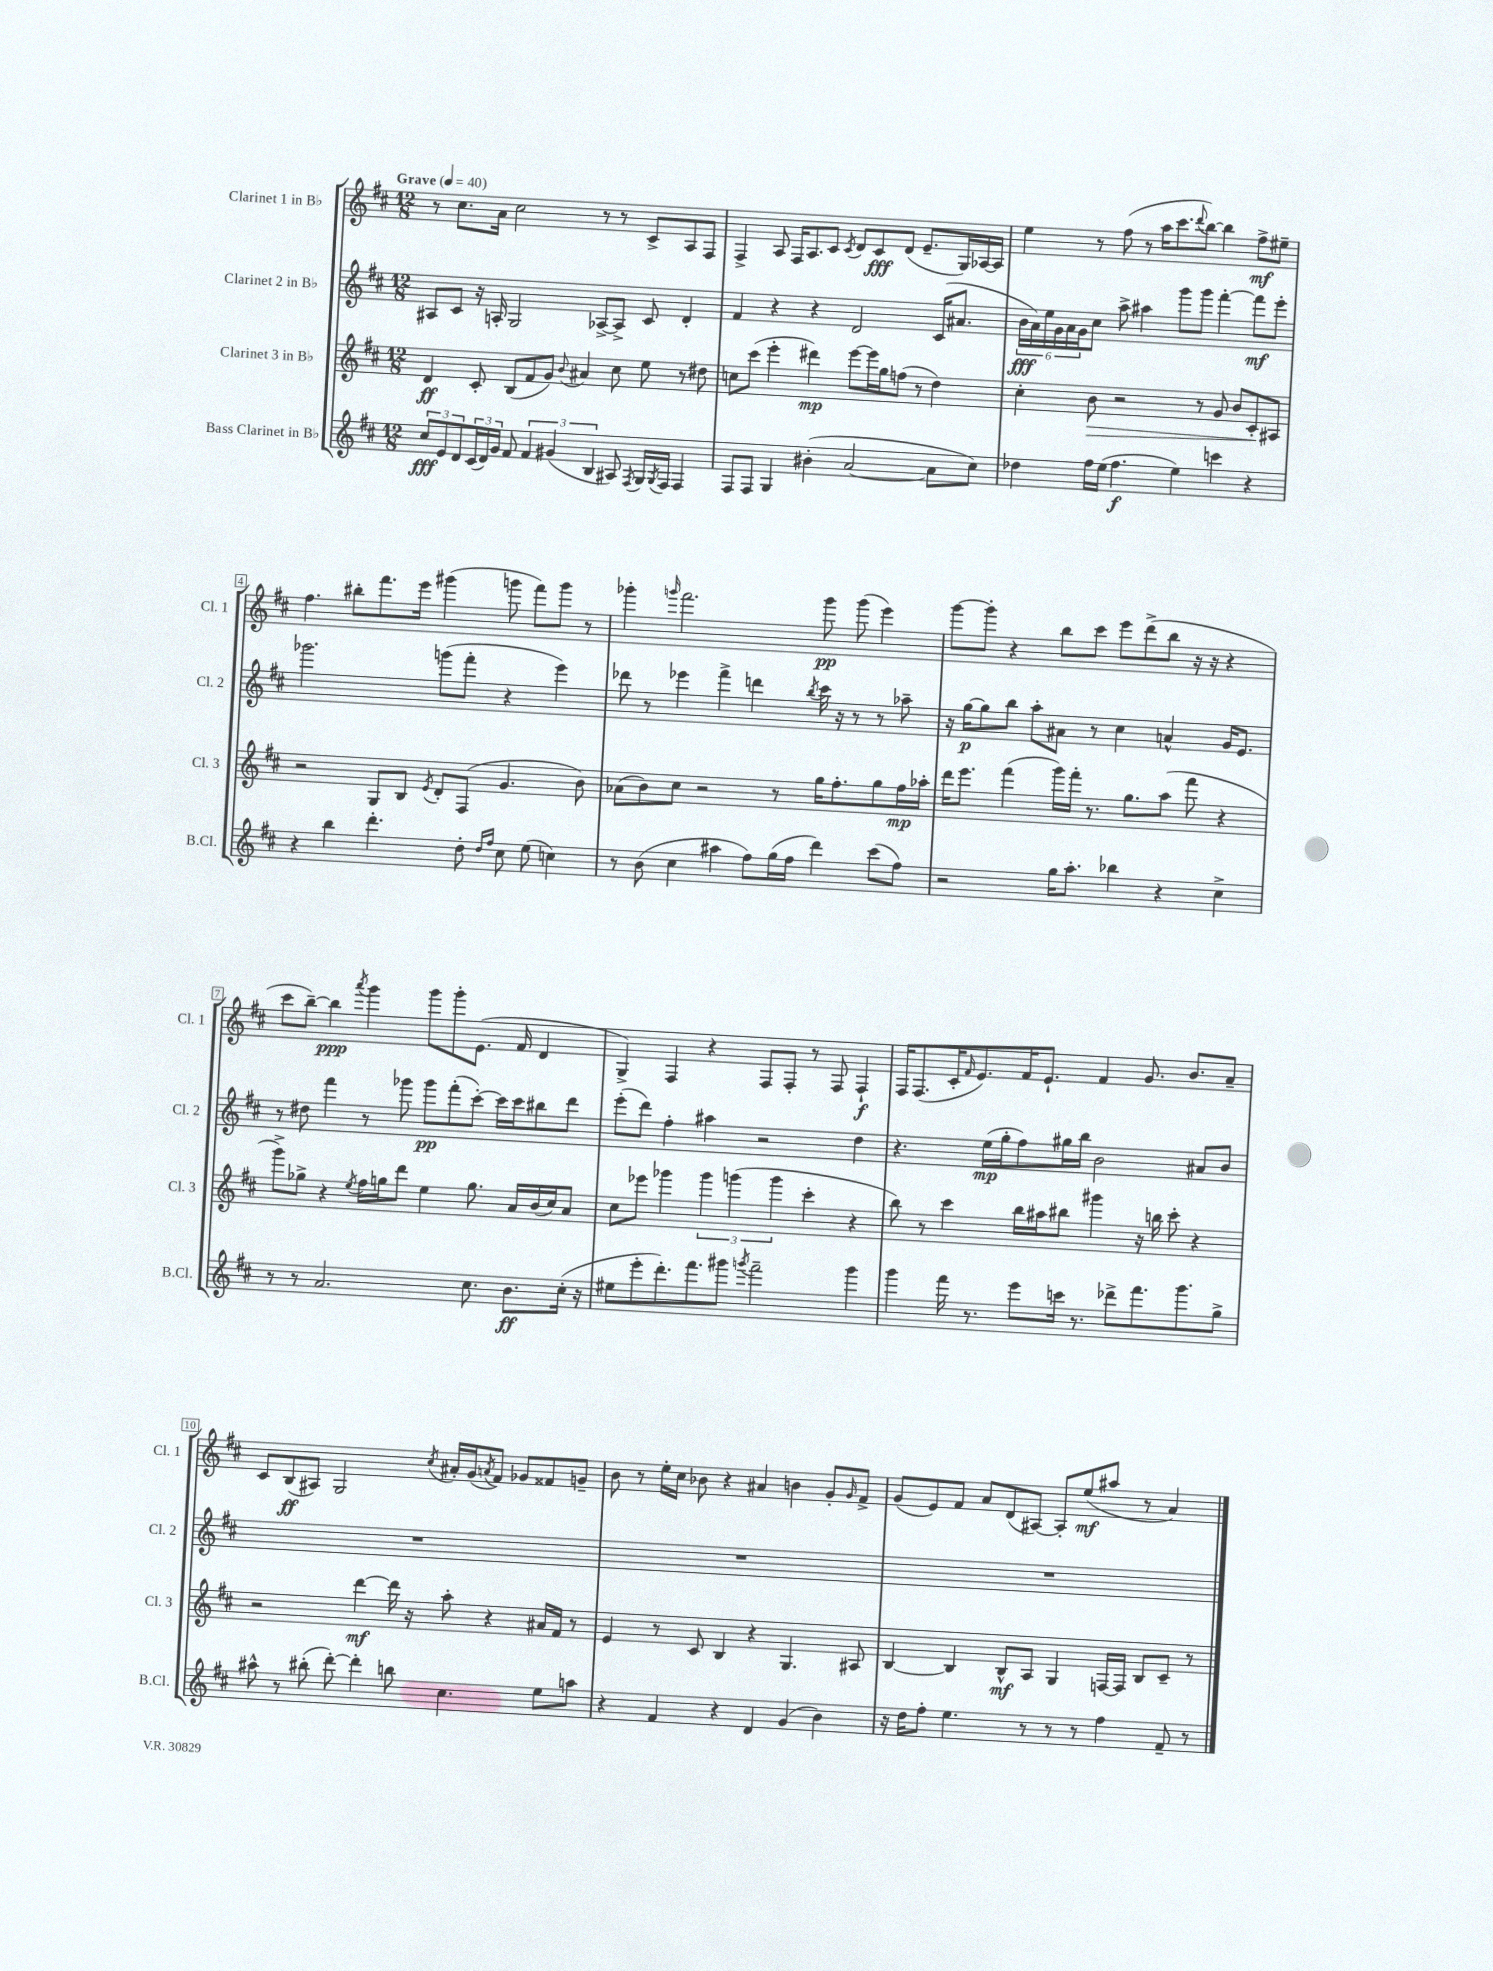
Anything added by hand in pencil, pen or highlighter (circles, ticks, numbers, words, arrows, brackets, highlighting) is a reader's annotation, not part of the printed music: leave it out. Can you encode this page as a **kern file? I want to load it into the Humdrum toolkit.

**kern	**dynam	**kern	**dynam	**kern	**dynam	**kern	**dynam
*part4	*part4	*part3	*part3	*part2	*part2	*part1	*part1
*staff4	*staff4	*staff3	*staff3	*staff2	*staff2	*staff1	*staff1
*I"Bass Clarinet in B♭	*	*I"Clarinet 3 in B♭	*	*I"Clarinet 2 in B♭	*	*I"Clarinet 1 in B♭	*
*I'B.Cl.	*	*I'Cl. 3	*	*I'Cl. 2	*	*I'Cl. 1	*
*clefG2	*	*clefG2	*	*clefG2	*	*clefG2	*
*k[f#c#]	*	*k[f#c#]	*	*k[f#c#]	*	*k[f#c#]	*
*M12/8	*	*M12/8	*	*M12/8	*	*M12/8	*
*MM40	*	*MM40	*	*MM40	*	*MM40	*
=1	=1	=1	=1	=1	=1	=1	=1
!	!	!	!	!	!	!LO:TX:a:B:t=Grave	!
12cc#/L	fff	4d/	ff	8A#X/L	.	8r	.
12e/	.	.	.	.	.	.	.
.	.	.	.	8c#/J	.	8.cc#\L	.
12d/	.	.	.	.	.	.	.
(24c#/L	.	8c#'/	.	16r	.	.	.
24d/)	.	.	.	.	.	.	.
.	.	.	.	16An'/	.	16a\Jk	.
24g/JJ	.	.	.	.	.	.	.
8f#/	.	(8B/L	.	2G/	.	2cc#\	.
6f#/	.	8f#/	.	.	.	.	.
.	.	8g/J)	.	.	.	.	.
(6g#X/	.	.	.	.	.	.	.
.	.	8qqb/	.	.	.	.	.
.	.	4a#X/	.	.	.	.	.
6B/	.	.	.	.	.	.	.
.	.	.	.	[8A-X^/L	.	8r	.
8A#X/)	.	8cc#\	.	8A-^/J]	.	8r	.
8qF#/	.	.	.	.	.	.	.
16G/LL	.	8ee\	.	8c#/	.	8c#^/L	.
8qG/	.	.	.	.	.	.	.
16F#/JJ	.	.	.	.	.	.	.
4F#/	.	8r	.	4d'/	.	8A/	.
.	.	8dd#X\	.	.	.	8F#/J	.
=2	=2	=2	=2	=2	=2	=2	=2
8F#/L	.	8ccn\L	.	4f#/	.	4F#^/	.
8F#/J	.	(8ccc#\J	.	.	.	.	.
4G/	.	4eee'\	.	4r	.	8A/	.
.	.	.	.	.	.	16F#/KL	.
.	.	.	.	.	.	8.A/	.
(4b#X'\	.	4ddd#X\)	mp	4r	.	.	.
.	.	.	.	.	.	8c#/J	.
.	.	.	.	.	.	8qc#/	.
[2a/	.	[8eee\L	.	2d/	.	8d/L	.
.	.	16eee\L]	.	.	.	8c#/	fff
.	.	16gg\J	.	.	.	.	.
.	.	(8ffn\J	.	.	.	(8d/J	.
.	.	8r	.	.	.	8.e~/L	.
8a\L]	.	4dd\)	.	(16c#/KL	.	.	.
.	.	.	.	8.a#X/J	.	16G/L)	.
8cc#\J)	.	.	.	.	.	[16A-X/	.
.	.	.	.	.	.	16A-/JJ]	.
=3	=3	=3	=3	=3	=3	=3	=3
4dd-X\	.	4cc#'\	.	24b\LL	fff	4ee\	.
.	.	.	.	24a\)	.	.	.
.	.	.	.	24ee\	.	.	.
.	.	.	.	24g\	.	.	.
.	.	.	.	24a\	.	.	.
.	.	.	.	24g\J	.	.	.
!	!	!	!LO:HP:b	!	!	!	!
16ff#\LL	.	8b\	>	8cc#\J	.	8r	.
(16ee\JJ	.	.	.	.	.	.	.
4.ff#\	f	2r	.	8aa^\	.	(8ff#\	.
.	.	.	.	4aa#X\	.	8r	.
.	.	.	.	.	.	16aa\KL	.
.	.	.	.	.	.	8.ccc#\	.
4ee\)	.	.	.	8ggg\L	.	.	.
.	.	.	.	.	.	8qqddd/	.
.	.	8r	.	8ggg\J	.	[8bb\J)	.
4cccn\	.	8g/	.	[4fff#'\	.	4bb\]	.
.	.	8b/L	.	.	.	.	.
4r	.	8c#'/	.	8fff#\L]	mf	8ff#^\L	mf
.	.	8A#X/J	]	8eee'\J	.	8ee#X~\J	.
!!LO:LB:g=z
=4	=4	=4	=4	=4	=4	=4	=4
4r	.	2r	.	2.ggg-X\	.	4.ff#\	.
4bb\	.	.	.	.	.	.	.
.	.	.	.	.	.	8bb#X'\L	.
4.ddd'\	.	8G/L	.	.	.	8.fff#\	.
.	.	8B/J	.	.	.	.	.
.	.	.	.	.	.	16eee\Jk	.
.	.	8qe/	.	.	.	.	.
.	.	8d'/L	.	(8gggn\L	.	(4ggg#X\	.
8dd'\	.	(8F#/J	.	8fff#'\J	.	.	.
16qqdd/LL	.	.	.	.	.	.	.
16qqff#/JJ	.	.	.	.	.	.	.
8cc#\	.	4.g/	.	4r	.	8gggn\	.
(8ee\	.	.	.	.	.	8fff#\L)	.
4ccn\)	.	.	.	4eee\)	.	8ggg\J	.
.	.	8b\)	.	.	.	8r	.
=5	=5	=5	=5	=5	=5	=5	=5
8r	.	(8a-X\L	.	8ddd-X\	.	4ggg-X'\	.
(8b\	.	8b\)	.	8r	.	.	.
.	.	.	.	.	.	16qqgggn/	.
4cc#\	.	8cc#\J	.	4eee-X\	.	2.fff#\	.
.	.	2r	.	.	.	.	.
4aa#X\	.	.	.	4fff#^\	.	.	.
8ff#\L)	.	.	.	4dddn\	.	.	.
(16gg\L	.	8r	.	.	.	.	.
16ff#\JJ	.	.	.	.	.	.	.
.	.	.	.	8qbb/	.	.	.
4ddd\)	.	16gg\KL	.	16ccc#\	.	8ggg\	pp
.	.	8.ff#'\	.	16r	.	.	.
.	.	.	.	8r	.	(8ggg\	.
(8ccc#\L	.	8gg\	.	8r	.	4eee\)	.
8ff#\J)	.	16ff#\L	mp	8aa-X~\	.	.	.
.	.	16aa-X'\JJ	.	.	.	.	.
=6	=6	=6	=6	=6	=6	=6	=6
2r	.	16ddd\KL	.	16r	.	[8ggg\L	.
.	.	8.eee\J	.	[16gg\KL	p	.	.
.	.	.	.	8gg\]	.	8ggg'\J]	.
.	.	(4fff#\	.	8bb\J	.	4r	.
.	.	.	.	8aa'\L	.	.	.
16gg\KL	.	16ggg\LL)	.	8a#X\J	.	8bb\L	.
8.aa'\J	.	16fff#'\JJ	.	.	.	.	.
.	.	8.r	.	8r	.	8ccc#\J	.
4bb-X\	.	.	.	4cc#\	.	8eee\L	.
.	.	8.gg\L	.	.	.	.	.
.	.	.	.	.	.	(8ddd^\	.
4r	.	(8aa\J	.	4an^^/	.	8bb\J	.
.	.	8fff#\	.	.	.	16r	.
.	.	.	.	.	.	16r	.
4cc#^\	.	4r	.	16g/KL	.	4r	.
.	.	.	.	8.e/J	.	.	.
!!LO:LB:g=z
=7	=7	=7	=7	=7	=7	=7	=7
8r	.	8ggg^\L)	.	8r	.	8ccc#\L	.
8r	.	8gg-X^\J	.	8dd#X\	.	[8bb~\J)	.
2.a/	.	4r	.	4fff#\	.	4bb\]	ppp
.	.	8qee/	.	.	.	8qaaa/	.
.	.	16ff#\LL	.	8r	.	4ggg\	.
.	.	16ggn\J	.	.	.	.	.
.	.	8ddd\J	.	8ggg-X\	.	.	.
.	.	4ee\	.	8ggg-\L	pp	8ggg\L	.
.	.	.	.	(8fff#'\	.	8ggg'\	.
8.cc#\	.	8.gg\	.	[8ccc#'\J)	.	(8.e\J	.
.	.	.	.	16ccc#\LL]	.	.	.
8.b\L	ff	16a/LL	.	16ccc#\J	.	16f#/	.
.	.	(16b/	.	8bb#X\	.	4d/	.
.	.	16cc#/J)	.	.	.	.	.
(16cc#'\Jk	.	8a/J	.	8ddd\J	.	.	.
16r	.	.	.	.	.	.	.
=8	=8	=8	=8	=8	=8	=8	=8
8ee#X\L	.	8cc#\L	.	(8eee'\L	.	4G^/)	.
8eee'\	.	8eee-X\J	.	8ddd\J)	.	.	.
8.ddd'\)	.	4ggg-X\	.	4ff#'\	.	4F#/	.
8.fff#\	.	.	.	.	.	.	.
.	.	6ggg-\	.	4aa#X\	.	4r	.
8ggg#X\J	.	.	.	.	.	.	.
.	.	(6gggn\	.	.	.	.	.
8qgggn/	.	.	.	.	.	.	.
2fff#~\	.	.	.	2r	.	8F#/L	.
.	.	6ggg\	.	.	.	.	.
.	.	.	.	.	.	8F#'/J	.
.	.	4ccc#'\	.	.	.	8r	.
.	.	.	.	.	.	8F#/	.
4ggg\	.	4r	.	4dd\	.	4F#`/	f
=9	=9	=9	=9	=9	=9	=9	=9
4ggg\	.	8bb\)	.	4.r	.	16F#/KL	.
.	.	.	.	.	.	(8.F#/	.
.	.	8r	.	.	.	.	.
16fff#\	.	4ccc#\	.	.	.	16c#'/K	.
.	.	.	.	.	.	16qqf#/	.
8.r	.	.	.	.	.	8.e/)	.
.	.	.	.	(16ee\LL	mp	.	.
.	.	.	.	16gg'\J	.	.	.
8eee\L	.	16bb\LL	.	8ff#\)	.	16f#/K	.
.	.	16aa#X\J	.	.	.	8.e`/J	.
16cccn\Jk	.	8bb#X\J	.	16gg#X\L	.	.	.
8.r	.	.	.	16bb\JJ	.	.	.
.	.	4ggg#X\	.	2b\	.	4f#/	.
8ddd-X^\L	.	.	.	.	.	.	.
8.fff#\	.	16r	.	.	.	8.g/	.
.	.	16bbn\	.	.	.	.	.
.	.	8ccc#'\	.	.	.	.	.
8.ggg\	.	.	.	.	.	8.b/L	.
.	.	4r	.	8a#X/L	.	.	.
8gg^\J	.	.	.	8b/J	.	8a~/J	.
!!LO:LB:g=z
=10	=10	=10	=10	=10	=10	=10	=10
8aa#X^^\	.	2r	.	1.r	.	8c#/L	.
8r	.	.	.	.	.	(8B/	ff
(8bb#X'\	.	.	.	.	.	8A#X/J)	.
[8ddd'\)	.	.	.	.	.	2G/	.
4ddd'\]	.	[4ddd\	mf	.	.	.	.
8bbn\	.	16ddd\]	.	.	.	.	.
.	.	16r	.	.	.	.	.
.	.	.	.	.	.	8qcc#/	.
4.cc#\	.	8aa'\	.	.	.	16a#X'/LL	.
.	.	.	.	.	.	(16g/J	.
.	.	.	.	.	.	8qan/	.
.	.	4r	.	.	.	8f#/J)	.
.	.	.	.	.	.	8g-X/L	.
8ee\L	.	16a#X/LL	.	.	.	8f##X/	.
.	.	16f#/JJ	.	.	.	.	.
8aan\J	.	8r	.	.	.	8gn~/J	.
=11	=11	=11	=11	=11	=11	=11	=11
4r	.	4e/	.	1.r	.	8b\	.
.	.	.	.	.	.	8r	.
4f#/	.	8r	.	.	.	16ee'\LL	.
.	.	.	.	.	.	16cc#\JJ	.
.	.	8c#/	.	.	.	8b-X\	.
4r	.	4B/	.	.	.	4r	.
4d/	.	4r	.	.	.	4a#X/	.
(4g/	.	4.G/	.	.	.	4bn\	.
4b\)	.	.	.	.	.	8g'/L	.
.	.	.	.	.	.	16qqg/	.
.	.	8A#X/	.	.	.	8f#^/J	.
=12	=12	=12	=12	=12	=12	=12	=12
16r	.	[4B/	.	1.r	.	(8g/L	.
16dd\KL	.	.	.	.	.	.	.
8ff#'\J	.	.	.	.	.	8e/)	.
4.ee\	.	4B/]	.	.	.	8f#/J	.
.	.	.	.	.	.	8a/L	.
.	.	8B^^/L	mf	.	.	(8d/	.
8r	.	8A/J	.	.	.	[8A#X/J)	.
8r	.	4G/	.	.	.	8A#'/L]	.
8r	.	.	.	.	.	(8ee/	mf
4ff#\	.	[16Fn/LL	.	.	.	8aa#X/J	.
.	.	16F/JJ]	.	.	.	.	.
.	.	8B/L	.	.	.	8r	.
8f#~/	.	8c#~/J	.	.	.	4a/)	.
8r	.	8r	.	.	.	.	.
==	==	==	==	==	==	==	==
*-	*-	*-	*-	*-	*-	*-	*-
